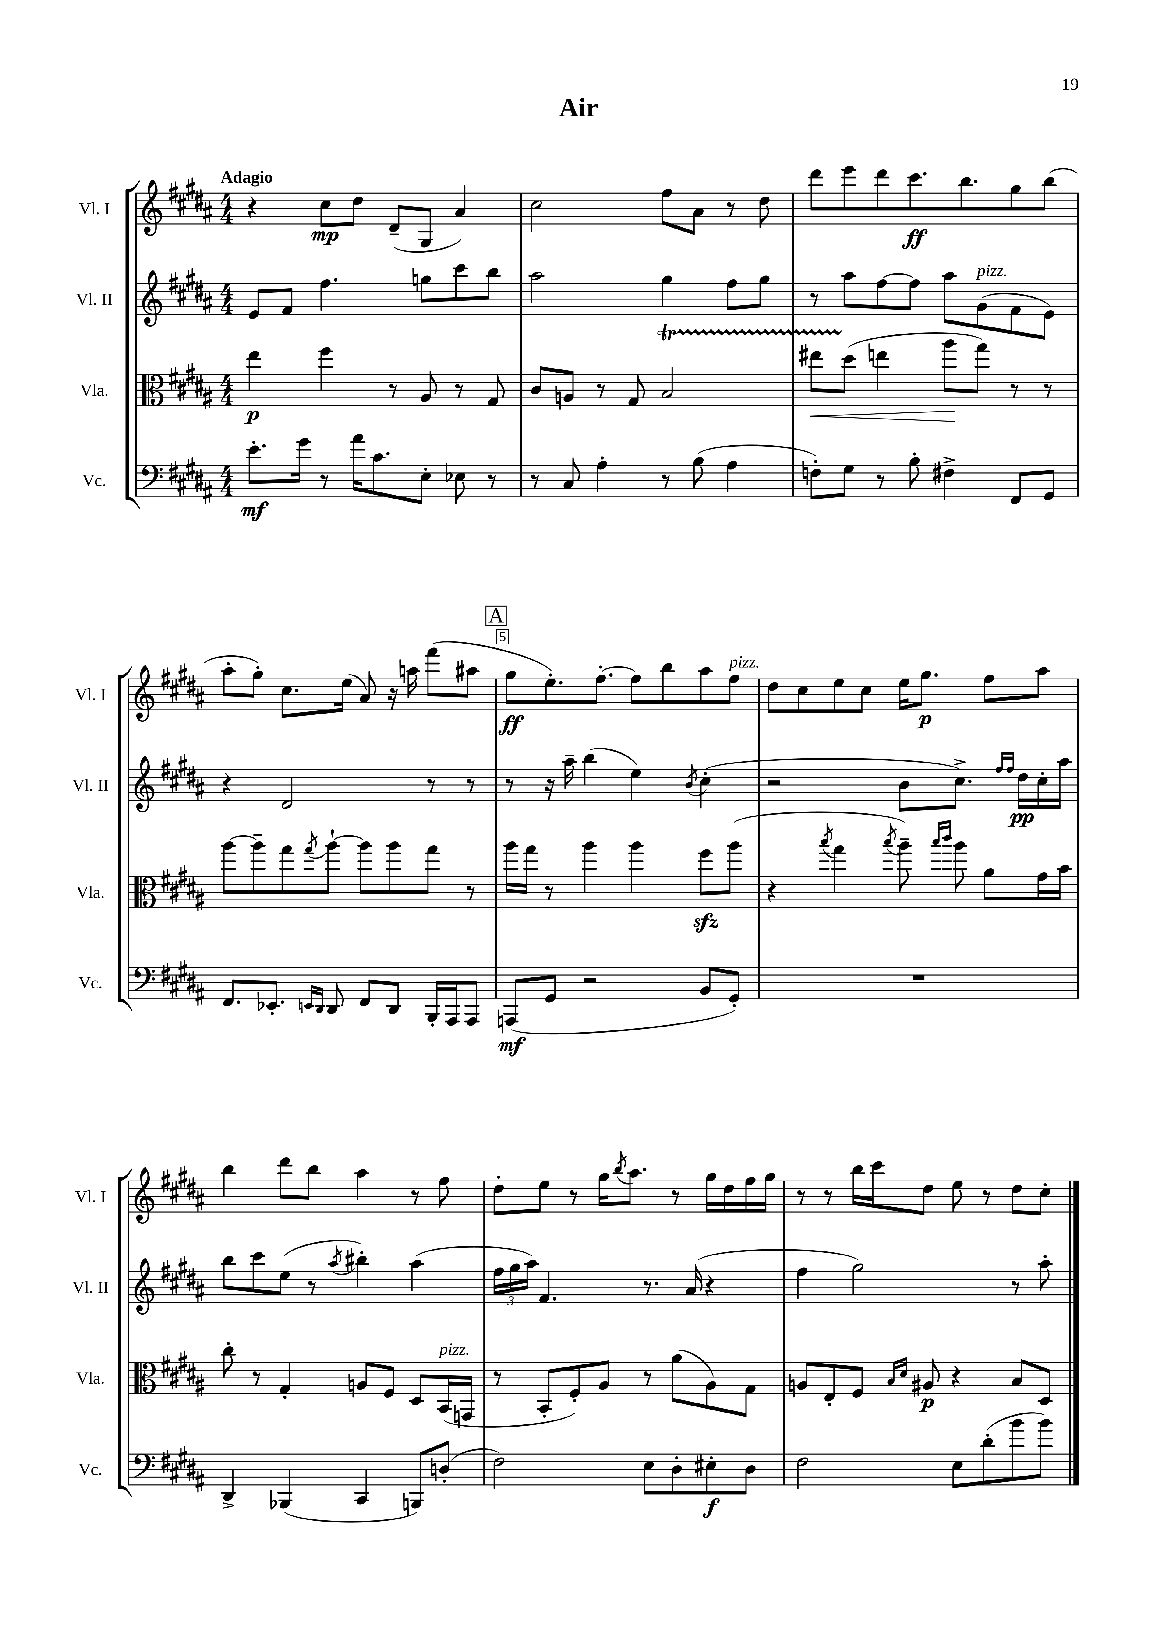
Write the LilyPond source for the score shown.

\header { title = "Air" }
<<
\new StaffGroup <<
\new Staff = "s0" \with { instrumentName = "Vl. I" shortInstrumentName = "Vl. I" } {
    \clef treble \key b \major \numericTimeSignature \time 4/4 \tempo "Adagio"
    r4 cis''8\mp dis''8 dis'8--( gis8 ais'4) |
    cis''2 fis''8 ais'8 r8 dis''8 |
    dis'''8 e'''8 dis'''8 cis'''8.\ff b''8. gis''8 b''8( |
    ais''8-. gis''8-.) cis''8. e''16( ais'8) r16 a''16 fis'''8( ais''8 |
    \mark \markup { \box "A" } gis''8\ff e''8.-.) fis''8.~-. fis''8 b''8 ais''8 fis''8^\markup { \italic "pizz." } |
    dis''8 cis''8 e''8 cis''8 e''16 gis''8.\p fis''8 ais''8 |
    b''4 dis'''8 b''8 ais''4 r8 fis''8 |
    dis''8-. e''8 r8 gis''16 \acciaccatura { b''8 } ais''8. r8 gis''16 dis''16 fis''16 gis''16 |
    r8 r8 b''16 cis'''16 dis''8 e''8 r8 dis''8 cis''8-. \bar "|." |
}
\new Staff = "s1" \with { instrumentName = "Vl. II" shortInstrumentName = "Vl. II" } {
    \clef treble \key b \major \numericTimeSignature \time 4/4
    e'8 fis'8 fis''4. g''8 cis'''8 b''8 |
    ais''2 gis''4 fis''8 gis''8 |
    r8 ais''8 fis''8~ fis''8 ais''8 gis'8^\markup { \italic "pizz." }( fis'8 e'8) |
    r4 dis'2 r8 r8 |
    \mark \markup { \box "A" } r8 r16 ais''16-- b''4( e''4) \acciaccatura { b'8 } cis''4-.( |
    r2 b'8 cis''8.->) \grace { fis''16 fis''16 } dis''16\pp cis''16-. ais''16 |
    b''8 cis'''8 e''8( r8 \acciaccatura { ais''8 } bis''4-.) ais''4( |
    \tuplet 3/2 { fis''16 gis''16 ais''16) } fis'4. r8. ais'16( r4 |
    fis''4 gis''2) r8 ais''8-. \bar "|." |
}
\new Staff = "s2" \with { instrumentName = "Vla." shortInstrumentName = "Vla." } {
    \clef alto \key b \major \numericTimeSignature \time 4/4
    e''4\p fis''4 r8 ais8 r8 gis8 |
    cis'8 a8 r8 gis8 b2\startTrillSpan |
    eis''8\< dis''8\stopTrillSpan( e''4 ais''8\! gis''8) r8 r8 |
    ais''8~ ais''8-- gis''8 \acciaccatura { gis''8 } ais''8~-! ais''8 ais''8 gis''8 r8 |
    \mark \markup { \box "A" } ais''16 gis''16 r8 ais''4 ais''4 fis''8\sfz ais''8( |
    r4 \acciaccatura { b''8 } gis''4 \acciaccatura { b''8 } ais''8--) \grace { b''16 cis'''16 } ais''8 ais'8 gis'16 b'16 |
    cis''8-. r8 gis4-. a8 fis8 dis8 b,16^\markup { \italic "pizz." }( g,16 |
    r8 b,8-. fis8-.) ais8 r8 ais'8( ais8) gis8 |
    a8 e8-. fis8 \grace { b16 dis'16 } ais8\p r4 b8 dis8 \bar "|." |
}
\new Staff = "s3" \with { instrumentName = "Vc." shortInstrumentName = "Vc." } {
    \clef bass \key b \major \numericTimeSignature \time 4/4
    e'8.-.\mf gis'16 r8 ais'16 cis'8. e8-. ees8 r8 |
    r8 cis8 ais4-. r8 b8( ais4 |
    f8-.) gis8 r8 b8-. fis4-> fis,8 gis,8 |
    fis,8. ees,8.-. \grace { e,16 dis,16 } dis,8 fis,8 dis,8 b,,16-. ais,,16 ais,,8 |
    \mark \markup { \box "A" } a,,8\mf( gis,8 r2 b,8 gis,8-.) |
    R1 |
    dis,4-> bes,,4( cis,4 b,,8) d8-.( |
    fis2) e8 dis8-. eis8-.\f dis8 |
    fis2 e8 dis'8-.( b'8 b'8) \bar "|." |
}
>>
>>
\layout { \context { \Score \override BarNumber.break-visibility = ##(#f #t #t) barNumberVisibility = #(every-nth-bar-number-visible 5) \override BarNumber.stencil = #(make-stencil-boxer 0.1 0.3 ly:text-interface::print) } }
